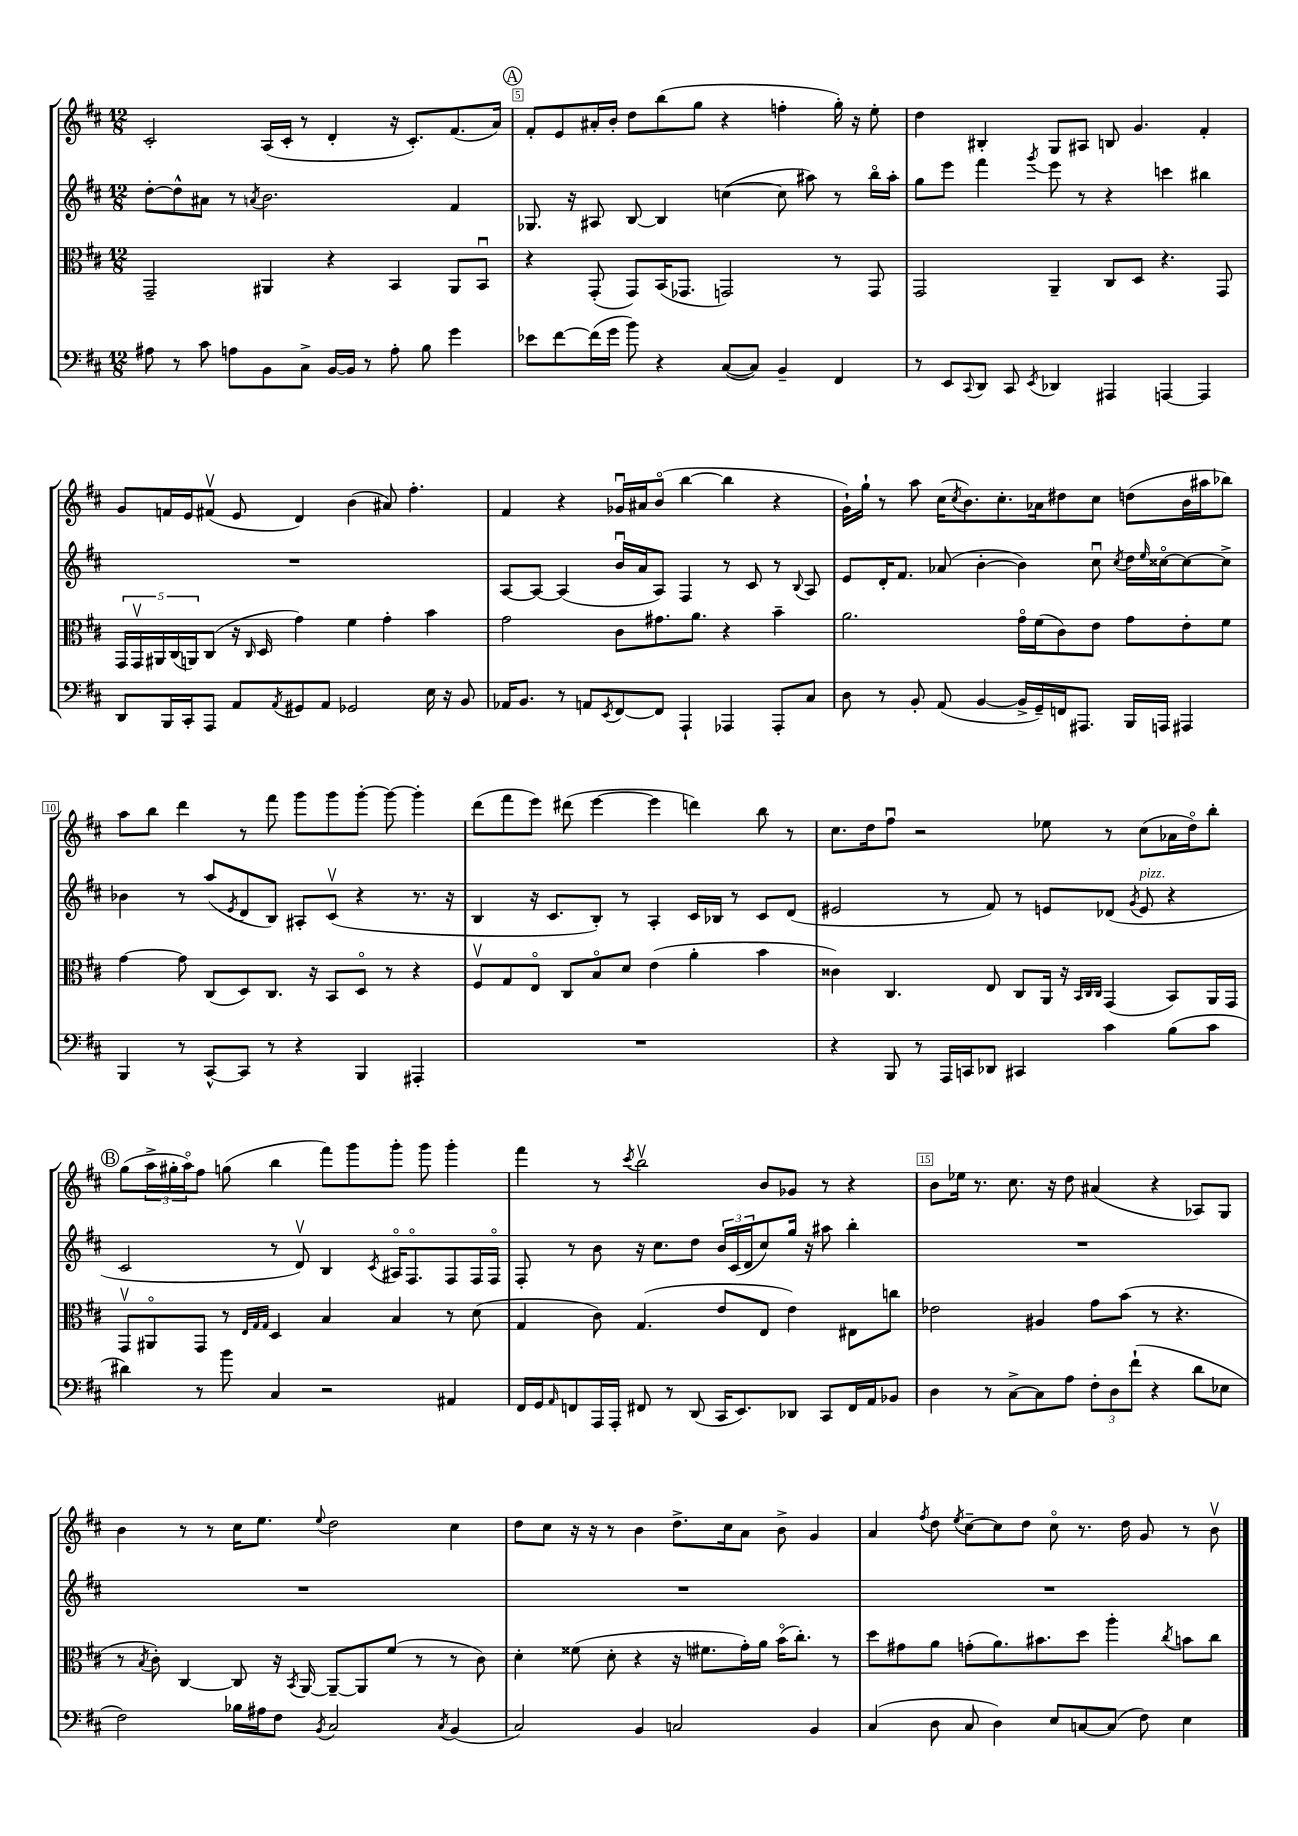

**kern	**kern	**kern	**kern
*staff4	*staff3	*staff2	*staff1
*clefF4	*clefC3	*clefG2	*clefG2
*k[f#c#]	*k[f#c#]	*k[f#c#]	*k[f#c#]
*M12/8	*M12/8	*M12/8	*M12/8
8A#\	2GG~/	[8dd'\L	2c#'/
8r	.	8dd^^\]	.
8c#\	.	8a#\J	.
8A\L	.	8r	.
.	.	8qa/	.
8BB\	4AA#/	2.b\	(16A/LL
.	.	.	16c#'/JJ
8C#^\J	.	.	8r
[16BB/LL	4r	.	4d'/
16BB/]JJ	.	.	.
8r	.	.	.
8A'\	4BB/	.	16r
.	.	.	8.c#'/L)
8B\	.	.	.
4g\	8AA#/L	4f#/	(8.f#/
.	8BBu/J	.	.
.	.	.	16a/Jk)
=	=	=	=
8e-\L	4r	8.G-/	8f#'/L
[8f#\	.	.	8e/
.	.	16r	.
(16f#\]L	(8GG'/	8A#/	16a#'/L
16g\JJ	.	.	16b'/JJ
8b\)	8GG/L)	[8B/	8dd\L
4r	(16BB/K	4B/]	(8bb\
.	8.GG-/J	.	.
.	.	.	8gg\J
([8C#/L	2GG/)	([4cc\	4r
8C#/]J)	.	.	.
4BB~/	.	8cc\]	4ff'\
.	.	8aa#\)	.
4FF#/	8r	8r	16gg'\)
.	.	.	16r
.	8GG/	16bbo\LL	8ee'\
.	.	16aa#'\JJ	.
=	=	=	=
8r	2GG/	8gg\L	4dd\
8EE/L	.	8eee\J	.
8qqCC#/	.	.	.
8DD/J	.	4fff#\	4B#'/
8CC#/	.	.	.
8qEE/	.	8qggg/	.
4DD-/	4AA~/	8eee\	8G/L
.	.	8r	8A#/J
4AAA#/	8C#/L	4r	8B/
.	8D/J	.	4.g/
[4AAA/	4.r	4ccc\	.
4AAA/]	.	4bb#\	4f#'/
.	8GG/	.	.
=	=	=	=
8DD/L	20GG/LL	1.r	8g/L
.	20GGv/	.	.
.	20AA#/	.	.
16BBB/L	.	.	16f/L
.	(20C#/	.	.
16CC#'/J	.	.	16e/J
.	20AA/J)	.	.
8AAA/J	(8C#/J	.	(8f#v/J
8AA/L	16r	.	8e/
.	16qqC#/	.	.
.	16D/	.	.
8qAA/	.	.	.
8GG#/	4g\)	.	4d/)
8AA/J	.	.	.
2GG-/	4f#\	.	(4b\
.	4g'\	.	8a#/)
.	.	.	4.ff#'\
16E\	4b\	.	.
16r	.	.	.
8BB/	.	.	.
=	=	=	=
16AA-/LK	2g\	[8A/L	4f#/
8.BB/J	.	.	.
.	.	8A/_J	.
8r	.	(4A/]	4r
8AA/L	.	.	.
8qEE/	.	.	.
[8FF#/	8c#\L	16bu/LL	16g-u/LL
.	.	16a/J	16a#/J
8FF#/]J	8.g#\	8A/J)	(8bo/J
4AAA`/	.	4F#/	[4bb\
.	8.a\J	.	.
4AAA-/	4r	8r	4bb\]
.	.	8c#/	.
8AAA-'/L	4b~\	8r	4r
.	.	8qqB/	.
8C#/J	.	8A/	.
=	=	=	=
8D\	2.a\	8e/L	16g`\LL)
.	.	.	16gg`\JJ
8r	.	16d'/K	8r
.	.	8.f#/J	.
8BB'/	.	.	8aa\
(8AA/	.	(8a-/	(16cc#\LK
.	.	.	8qcc#/
.	.	.	8.b\)
[4BB/	.	[4b'\	.
.	.	.	8.cc#'\
16BB^/]LL	16go\LL	4b\])	.
16GG~/)	(16f#\J	.	16a-\k
16FF/J	8c#\)	.	8dd#\
8.AAA#/J	.	.	.
.	8e\J	8cc#u\	8cc#\J
.	.	8qcc#/	.
16BBB/LL	8g\L	16dd\LL	(8dd\L
.	.	16qqee/	.
16AAA/JJ	.	[16cc##o\J	.
4AAA#/	8e'\	8cc##\_	16b\L
.	.	.	16aa#\J
.	8f#\J	8cc##^\]J	8bb-\J)
=	=	=	=
4BBB/	[4g\	4b-\	8aa\L
.	.	.	8bb\J
8r	8g\]	8r	4ddd\
[8CC#^^/L	(8C#/L	(8aa/L	.
.	.	8qe/	.
8CC#/]J	8D/)	8d/	8r
8r	8.C#/J	8B/J)	8fff#\
4r	.	8A#'/L	8ggg\L
.	16r	.	.
.	8BB/L	(8c#v/J	8ggg\
4BBB/	8Do/J	4r	[8ggg'\J
.	8r	.	8ggg\_
4AAA#'/	4r	8.r	4ggg'\]
.	.	16r	.
=	=	=	=
1.r	8F#v/L	4B/	(8ddd\L
.	8G/	.	8fff#\
.	8Eo/J	16r	8eee\J)
.	.	8.c#/L	.
.	8C#/L	.	(8ddd#\
.	8Bo/	8B'/J)	[4eee\
.	8d/J	8r	.
.	(4e\	4A'/	4eee\]
.	4a'\	16c#/LL	4ddd\)
.	.	16B-/JJ	.
.	.	8r	.
.	4b\	8c#/L	8bb\
.	.	(8d/J	8r
=	=	=	=
4r	4c##\)	2e#/	8.cc#\L
.	.	.	16dd\k
8BBB/	4.C#/	.	8ff#u\J
8r	.	.	2r
16AAA/LL	.	8r	.
16CC/J	.	.	.
8DD-/J	8E/	8f#/)	.
4CC#/	8C#/L	8r	.
.	16AA/Jk	8e/L	8ee-\
.	16r	.	.
.	32qqBB/LLL	.	.
.	32qqC#/	.	.
.	32qqC#/JJJ	.	.
4c#\	(4GG/	(8d-/J	8r
.	.	8qg/	.
.	.	8e/	(8cc#\L
(8B\L	8BB/L)	4r	16a-\L
.	.	.	16ddo\J)
8c#\J	16AA/L	.	8bb'\J
.	16GG/JJ	.	.
=	=	=	=
4d#\)	8GGv/L	2c#/	(8gg\L
.	8AA#o/	.	24aa^\L
.	.	.	24gg#'\
.	.	.	24aao\J)
8r	8GG/J	.	8ff#\J
8b\	8r	.	(8gg\
.	32qqE/LLL	.	.
.	32qqG/	.	.
.	32qqG/JJJ	.	.
4C#/	4D/	8r	4bb\
.	.	8dv/)	.
2r	4B/	4B/	8fff#\L)
.	.	.	8ggg\
.	.	8qc#/	.
.	4B/	16A#o/LK	8ggg'\J
.	.	8.F#o/	.
.	.	.	8ggg\
4AA#/	8r	8F#/	4ggg'\
.	(8d\	16F#/L	.
.	.	16F#o/JJ	.
=	=	=	=
16FF#/LL	4G/	8F#'/	4fff#\
16GG/J	.	.	.
16qqAA/	.	.	.
8FF/	.	8r	.
16AAA/L	8c#\)	8b\	8r
16AAA'/JJ	.	.	.
.	.	.	8qccc#/
8FF#/	(4.G/	16r	2bbv\
.	.	8.cc#\L	.
8r	.	.	.
(8DD/	.	8dd\J	.
16CC#/LK	8e/L	24b/LL	.
.	.	(24c#/	.
8.EE/)	.	.	.
.	.	24d/J	.
.	8E/J	8cc#/)	8b/L
8DD-/J	4e\)	16gg/Jk	8g-/J
.	.	16r	.
8CC#/L	.	8aa#\	8r
16FF#/L	8E#\L	4bb'\	4r
16AA/J	.	.	.
8BB-/J	8cc\J	.	.
=	=	=	=
4D\	2e-\	1.r	8b\L
.	.	.	16ee-\Jk
.	.	.	8.r
8r	.	.	.
[8C#^\L	.	.	8.cc#\
8C#\]	4A#/	.	.
.	.	.	16r
8A\J	.	.	8dd\
12F#'\L	8g\L	.	(4a#/
12D\	.	.	.
.	(8b\J	.	.
(12f#`\J	.	.	.
4r	8r	.	4r
.	4.r	.	.
8d\L	.	.	8A-/L)
8E-\J	.	.	8G/J
=	=	=	=
2F#\)	8r	1.r	4b\
.	8qB/	.	.
.	8c#'\)	.	.
.	[4C#/	.	8r
.	.	.	8r
16B-\LL	8C#/]	.	16cc#\LK
16A#\J	.	.	8.ee\J
8F#\J	16r	.	.
.	8qBB/	.	.
.	[16AA/	.	.
8qBB/	.	.	8qqee/
2C#/	8AA~/_L	.	2dd\
.	8AA/]	.	.
.	(8f#/J	.	.
.	8r	.	.
8qC#/	.	.	.
(4BB/	8r	.	4cc#\
.	8c#\)	.	.
=	=	=	=
2C#/)	4d'\	1.r	8dd\L
.	.	.	8cc#\J
.	(8f##\	.	16r
.	.	.	16r
.	8d'\	.	8r
4BB/	4r	.	4b\
2C/	16r	.	8.dd^\L
.	8.f#\L	.	.
.	.	.	16cc#\k
.	16g'\L)	.	8a\J
.	16a\JJ	.	.
.	(16bo\LK	.	8b^\
.	8.cc#'\J)	.	.
4BB/	.	.	4g/
.	8r	.	.
=	=	=	=
(4C#/	8dd\L	1.r	4a/
.	8g#\	.	.
.	.	.	8qff#/
8D\	8a\J	.	8dd\
.	.	.	8qee/
8C#/	(8g'\L	.	[8cc#~\L
4D\)	8.a\)	.	8cc#\]
.	.	.	8dd\J
.	8.b#\	.	.
8E/L	.	.	8cc#o\
[8C/	8dd\J	.	8.r
(8C/]J	4aa'\	.	.
.	.	.	16dd\
8F#\)	.	.	8g/
.	8qcc#/	.	.
4E\	8b\L	.	8r
.	8cc#\J	.	8bv\
==	==	==	==
*-	*-	*-	*-
